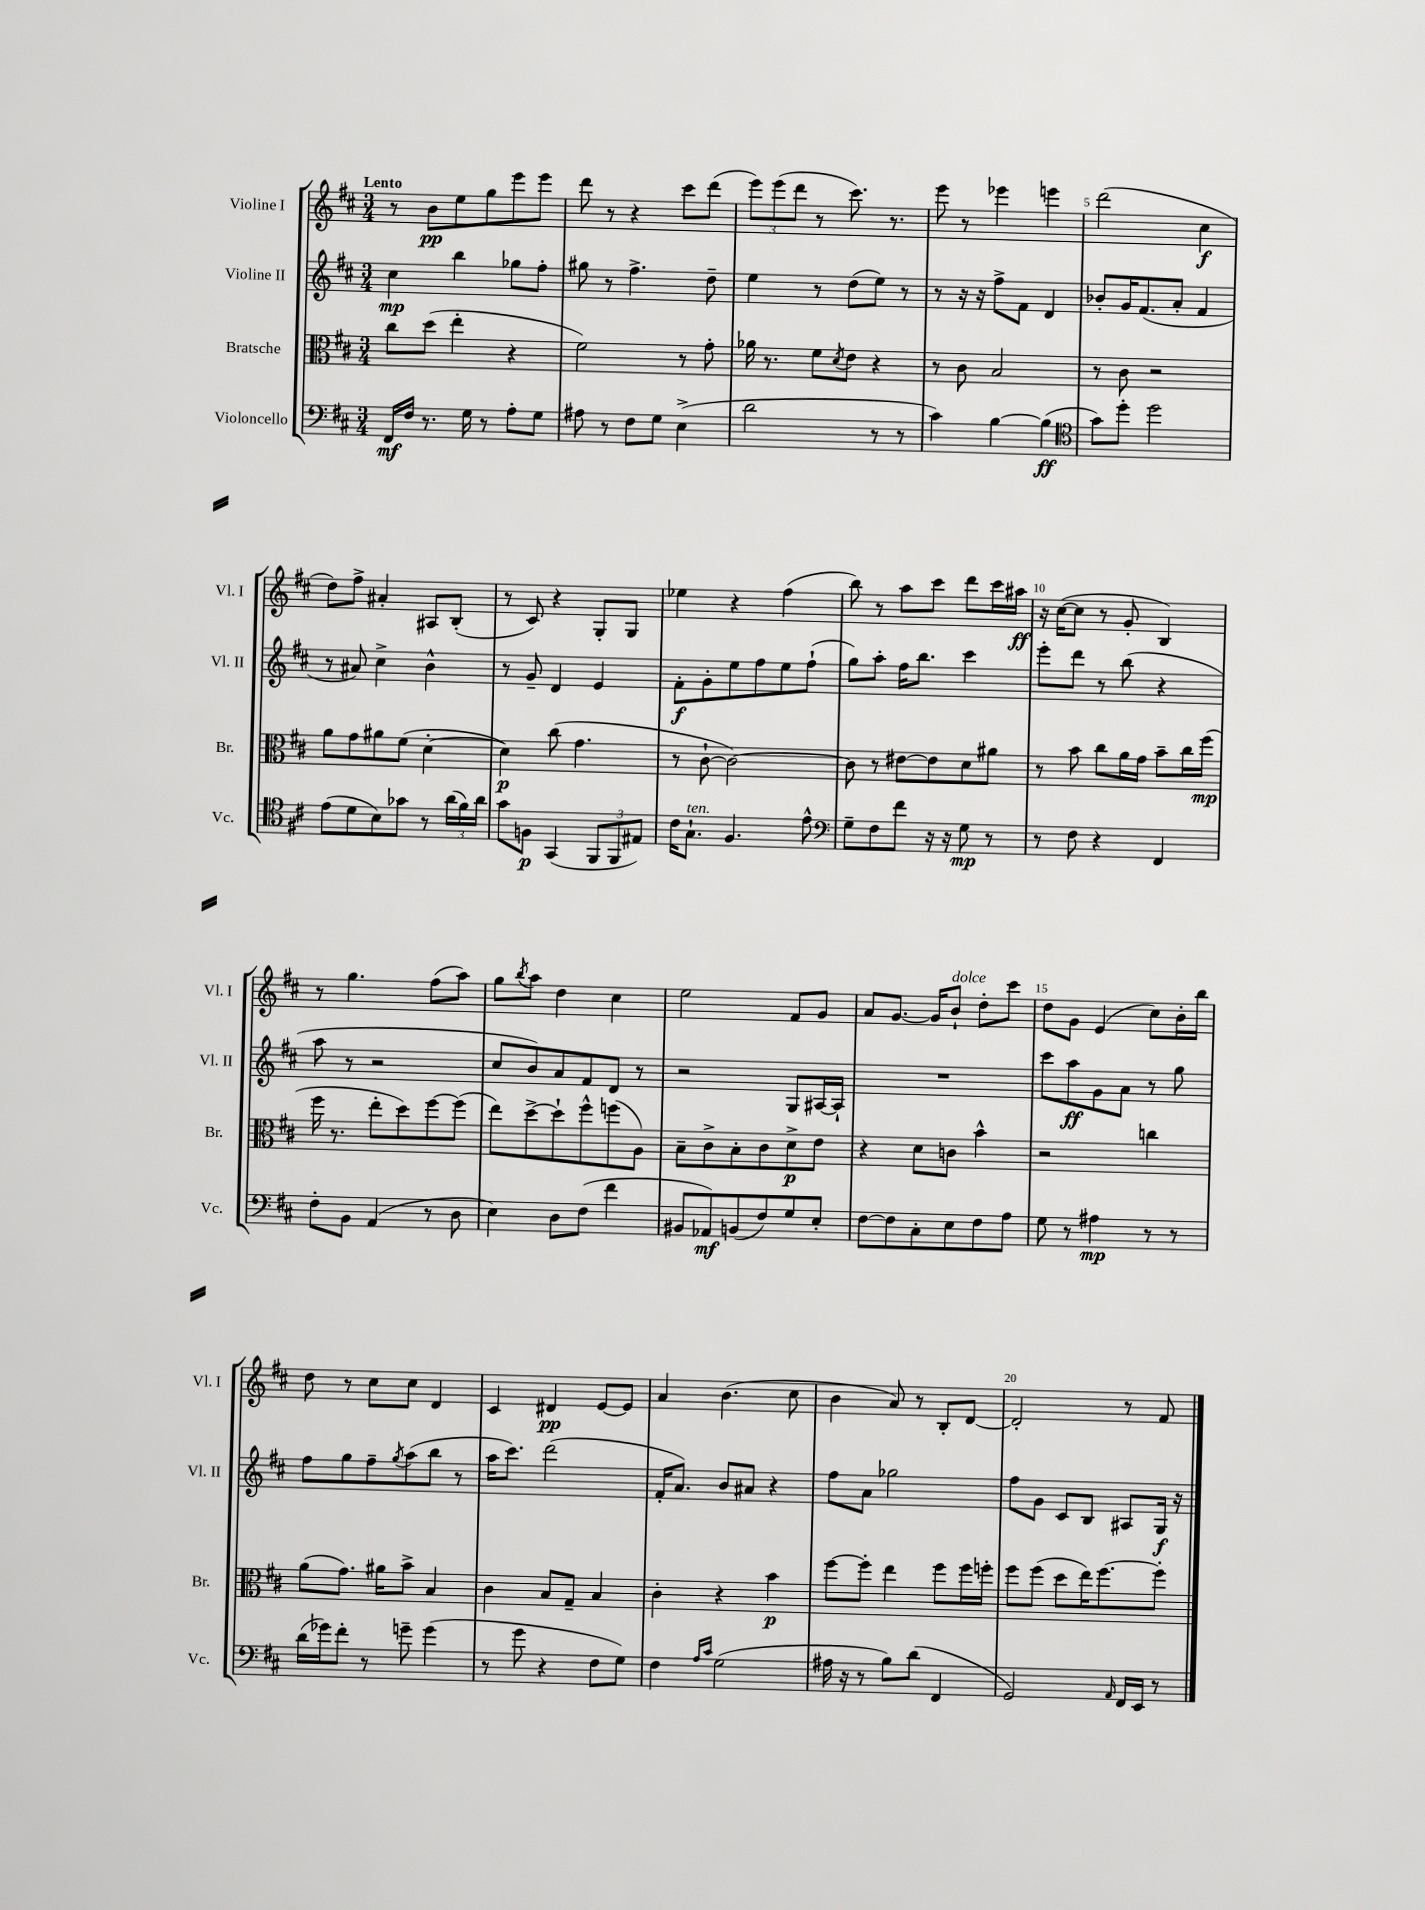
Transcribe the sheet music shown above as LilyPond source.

<<
\new StaffGroup <<
\new Staff = "s0" \with { instrumentName = "Violine I" shortInstrumentName = "Vl. I" } {
    \clef treble \key d \major \numericTimeSignature \time 3/4 \tempo "Lento"
    r8 b'8\pp e''8 g''8 e'''8 e'''8 |
    d'''8 r8 r4 cis'''8 d'''8( |
    \tuplet 3/2 { e'''8) e'''8( d'''8 } r8 cis'''8.) r8. |
    e'''8 r8 ees'''4 e'''4 |
    d'''2( cis''4\f |
    d''8) fis''8-> ais'4-. ais8 b8-.( |
    r8 cis'8) r4 g8-. g8 |
    ees''4 r4 fis''4( |
    b''8) r8 a''8 cis'''8 d'''8 cis'''16 ais''16\ff |
    r16 cis''16~( cis''8 r8 g'8-. b4) |
    r8 g''4. fis''8( a''8) |
    g''8 \acciaccatura { b''8 } a''8 d''4 cis''4 |
    e''2 fis'8 g'8 |
    a'8 g'8.~ g'16 b'8-!^\markup { \italic "dolce" } d''8-. cis'''8 |
    d''8 g'8 e'4( cis''8) b'16-. b''16 |
    d''8 r8 cis''8 cis''8 d'4 |
    cis'4 dis'4\pp e'8~ e'8 |
    a'4 b'4.( cis''8 |
    b'4 a'8) r8 b8-. d'8~ |
    d'2-. r8 fis'8 \bar "|." |
}
\new Staff = "s1" \with { instrumentName = "Violine II" shortInstrumentName = "Vl. II" } {
    \clef treble \key d \major \numericTimeSignature \time 3/4
    cis''4\mp b''4 ges''8 fis''8-. |
    gis''8 r8 fis''4.-> d''8-- |
    e''4 r8 d''8( e''8) r8 |
    r8 r16 r16 fis''8-> fis'8 d'4 |
    bes'8-. g'16 fis'8.( a'8-. fis'4 |
    r8 ais'8) cis''4-> b'4-^ |
    r8 g'8-- d'4 e'4 |
    fis'8-.\f g'8-. e''8 fis''8 e''8 fis''8-!( |
    g''8) a''8-. fis''16 b''8. cis'''4 |
    e'''8-. d'''8 r8 b''8( r4 |
    a''8 r8 r2 |
    cis''8 b'8) a'8 fis'8 d'8 r8 |
    r2 g8 ais16~ ais16-! |
    R2. |
    cis'''8 a''8\ff g'8 a'8 r8 g''8 |
    fis''8 g''8 fis''8-- \acciaccatura { g''8 } a''8( b''8 r8 |
    a''16 cis'''8.) d'''2( |
    fis'16-. a'8.) b'8 ais'8 r4 |
    fis''8 a'8 ges''2 |
    fis''8 g'8 cis'8 b8 ais8 g16\f r16 \bar "|." |
}
\new Staff = "s2" \with { instrumentName = "Bratsche" shortInstrumentName = "Br." } {
    \clef alto \key d \major \numericTimeSignature \time 3/4
    cis''8 d''8( e''4-. r4 |
    fis'2) r8 g'8-. |
    aes'16 r8. fis'8 \acciaccatura { d'8 } e'8 r4 |
    r8 cis'8 b2 |
    r8 cis'8 r2 |
    a'8 g'8 ais'8 fis'8( d'4~-. |
    d'4\p) cis''8( g'4. |
    r8 cis'8~-! cis'2~) |
    cis'8 r8 eis'8~ eis'8 d'8 ais'8 |
    r8 b'8 cis''8 a'16 g'16 b'8-- cis''16 fis''16\mp( |
    fis''16 r8. e''8-. d''8) fis''8~ fis''8( |
    e''8) d''8~-> d''8-! fis''8-^ f''8( a8) |
    b8-- cis'8-> b8-. cis'8 d'8->\p e'8 |
    r4 d'8 c'8 b'4-^ |
    r2 c''4 |
    a'8( g'8.) ais'16 b'8-> b4 |
    cis'4 b8 g8-- b4 |
    cis'4-. r4 b'4\p |
    fis''8~ fis''8-. e''4 fis''8 fis''16 f''16-. |
    fis''8 fis''8( d''8 e''16) fis''8.~ fis''8-. \bar "|." |
}
\new Staff = "s3" \with { instrumentName = "Violoncello" shortInstrumentName = "Vc." } {
    \clef bass \key d \major \numericTimeSignature \time 3/4
    fis,16\mf fis16 r8. g16 r8 a8-. g8 |
    ais8 r8 fis8 g8 e4->( |
    d'2 r8 r8 |
    cis'4) b4~ b4\ff( |
    \clef tenor g'8) d''8-. d''2 |
    e'8( d'8 b8) ges'8 r8 \tuplet 3/2 { a'16( fis'16) a'16 } |
    g'8 f8\p g,4( \tuplet 3/2 { fis,8 fis,8 eis8) } |
    cis'16 g8.-!^\markup { \italic "ten." } fis4. e'8-^ |
    \clef bass g8-- fis8 fis'8 r16 r16 g8\mp r8 |
    r8 fis8 r4 fis,4 |
    fis8-. b,8 a,4( r8 d8 |
    e4) d8 fis8( fis'4 |
    bis,8 aes,8\mf) b,8( fis8) g8 e8-. |
    fis8~ fis8 cis8-. e8 fis8 a8 |
    g8 r8 ais4\mp r8 r8 |
    d'16( ges'16) fis'8-. r8 g'8-- g'4( |
    r8 g'8 r4 fis8 g8) |
    fis4 \grace { a16 cis'16 } g2( |
    ais16 r16 r8 b8) d'8( fis,4 |
    g,2) \grace { a,16 } fis,16 e,16 r8 \bar "|." |
}
>>
>>
\layout { \context { \Score \override BarNumber.break-visibility = ##(#f #t #t) barNumberVisibility = #(every-nth-bar-number-visible 5) } }
